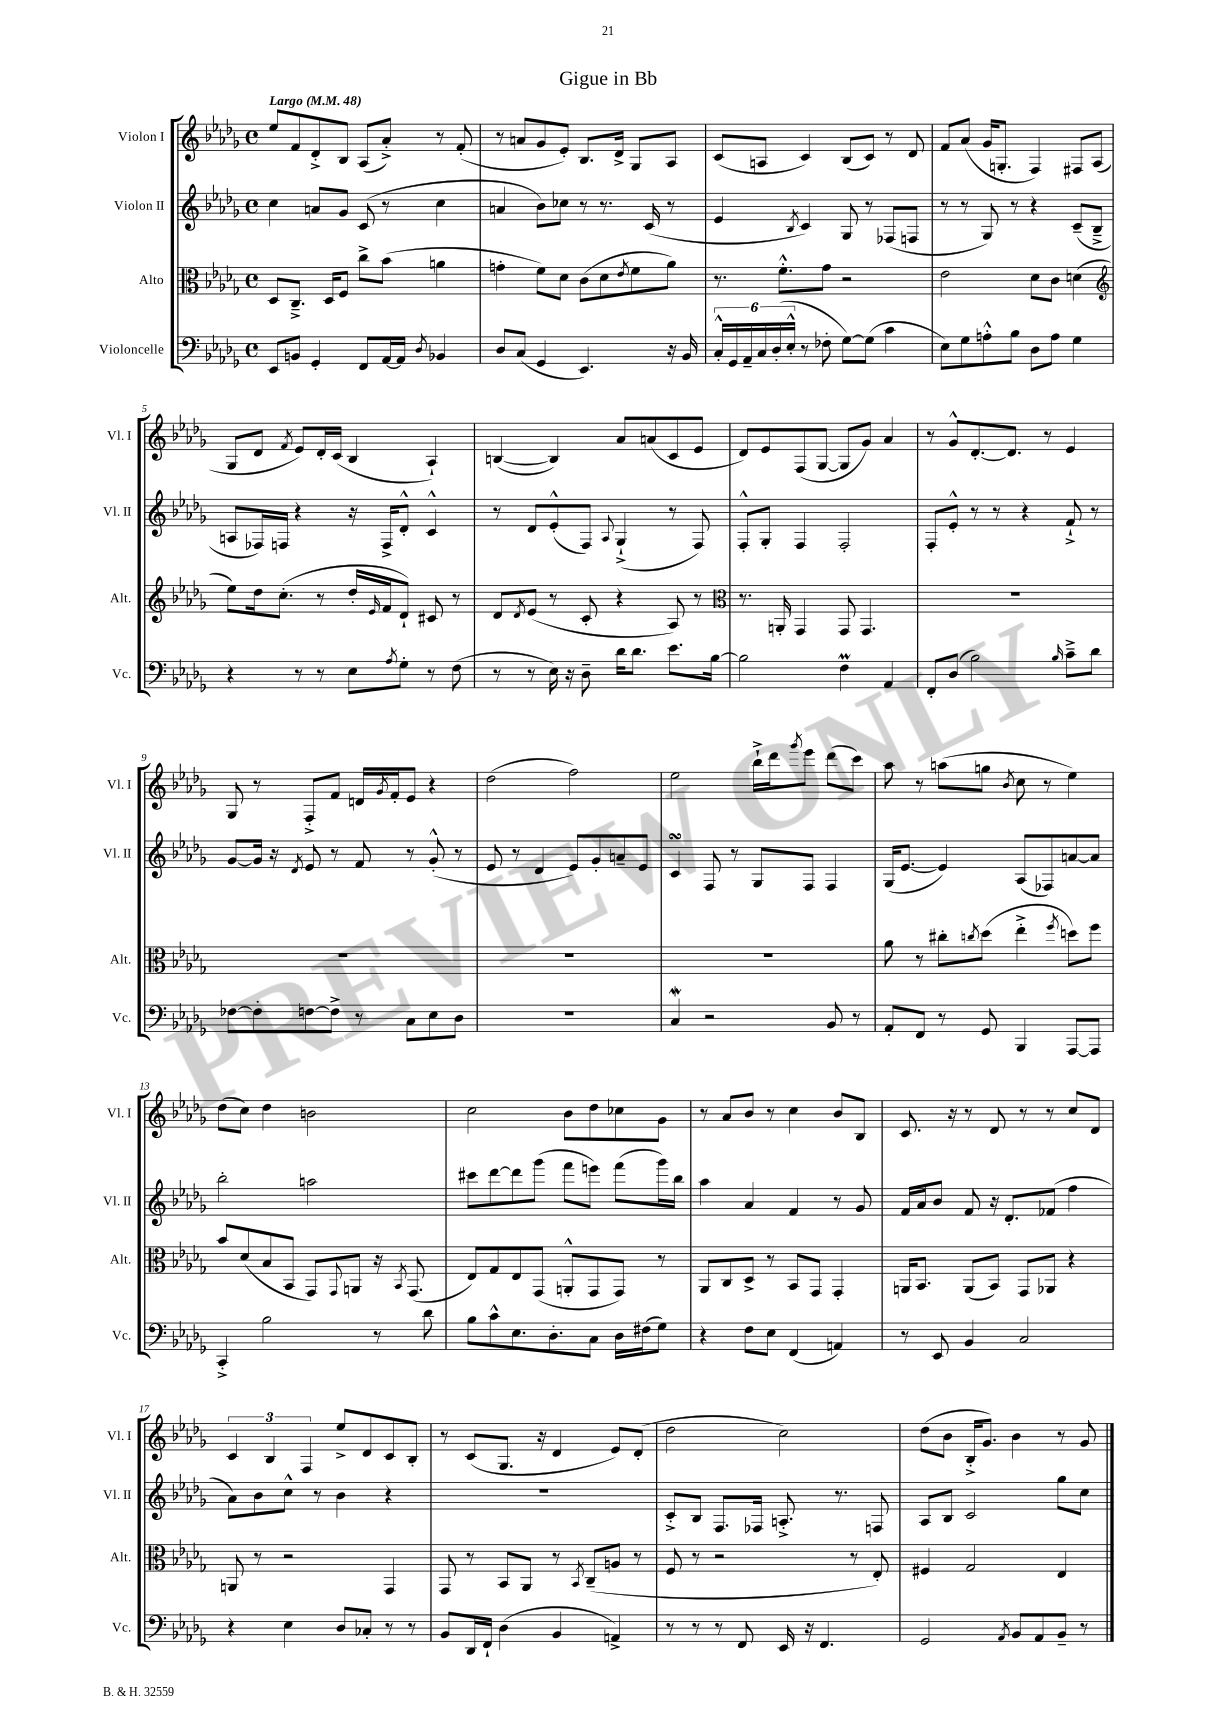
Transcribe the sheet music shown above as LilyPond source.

\header { title = "Gigue in Bb" }
<<
\new StaffGroup <<
\new Staff = "s0" \with { instrumentName = "Violon I" shortInstrumentName = "Vl. I" } {
    \clef treble \key des \major \defaultTimeSignature \time 4/4 \tempo "Largo" 4 = 48
    ees''8 f'8 des'8-.-> bes8 aes8( aes'8-.->) r8 f'8-.( |
    r8 a'8 ges'8 ees'8-.) bes8. des'16-> ges8 aes8 |
    c'8( a8 c'4) bes8( c'8) r8 des'8 |
    f'8 aes'8( ges'16 g8.-. f4) fis8 aes8( |
    ges8 des'8 \acciaccatura { f'8 } ees'8) des'16-. c'16( bes4 aes4-!) |
    b4~( b4) aes'8 a'8( c'8 ees'8 |
    des'8) ees'8 f8( ges8~ ges8 ges'8) aes'4 |
    r8 ges'8-^ des'8.~-. des'8. r8 ees'4 |
    ges8 r8 f8-.-> f'8 d'16 \acciaccatura { ges'8 } f'16-. ees'8 r4 |
    des''2( f''2) |
    ees''2 bes''16-!-> des'''16 \acciaccatura { ges'''8 } ees'''8 des'''8( c'''8) |
    aes''8 r8 a''8( g''8 \acciaccatura { bes'8 } c''8 r8 ees''4) |
    des''8( c''8) des''4 b'2 |
    c''2 bes'8 des''8 ces''8 ges'8 |
    r8 aes'8 bes'8 r8 c''4 bes'8 bes8 |
    c'8. r16 r8 des'8 r8 r8 c''8 des'8 |
    \tuplet 3/2 { c'4 bes4 f4 } ees''8-> des'8 c'8 bes8-. |
    r8 c'8( ges8. r16 des'4 ees'8) des'8-.( |
    des''2 c''2) |
    des''8( bes'8 bes16-.-> ges'8.) bes'4 r8 ges'8 \bar "|." |
}
\new Staff = "s1" \with { instrumentName = "Violon II" shortInstrumentName = "Vl. II" } {
    \clef treble \key des \major \defaultTimeSignature \time 4/4
    c''4 a'8 ges'8 c'8( r8 c''4 |
    a'4 bes'8) ces''8 r8 r8. c'16( r8 |
    ees'4 \acciaccatura { bes8 } c'4) ges8 r8 fes8( f8 |
    r8 r8 ges8) r8 r4 c'8--( bes8---> |
    a8 fes16) f16 r4 r16 f16-> des'8-.-^ c'4-^ |
    r8 des'8 ees'8-.-^( f8) \appoggiatura { aes8 } ges4-!->( r8 f8) |
    f8-.-^ ges8-. f4 f2-. |
    f8-. ees'8-.-^ r8 r8 r4 f'8-!-> r8 |
    ges'8~ ges'16 r16 \acciaccatura { des'8 } ees'8 r8 f'8 r8 ges'8-.-^( r8 |
    ees'8 r8 des'4 ees'8) ges'8-. a'8-- ees'8 |
    c'4\turn f8 r8 ges8 f8 f4 |
    ges16( ees'8.~ ees'4) aes8( fes8) a'8~ a'8 |
    bes''2-. a''2 |
    cis'''8 des'''8~ des'''8 ges'''8( f'''8 e'''8) f'''8( ges'''16) bes''16 |
    aes''4 aes'4 f'4 r8 ges'8 |
    f'16 aes'16 bes'8 f'8 r16 des'8.-. fes'8( f''4 |
    aes'8) bes'8 c''8-^ r8 bes'4 r4 |
    R1 |
    c'8-.-> bes8 f8. fes16 a8.-.-> r8. f8 |
    aes8 bes8 c'2 ges''8 c''8 \bar "|." |
}
\new Staff = "s2" \with { instrumentName = "Alto" shortInstrumentName = "Alt." } {
    \clef alto \key des \major \defaultTimeSignature \time 4/4
    des8 c8.---> des16 f8 c''8-> bes'8( a'4 |
    g'4-. f'8) des'8 c'8( des'8 \acciaccatura { ees'8 } f'8 aes'8) |
    r8. f'8.-.-^ ges'8 r2 |
    ees'2 des'8 c'8 d'4( |
    \clef treble ees''8) des''16 c''8.-.( r8 des''16-. \grace { ees'16 } f'16 des'8-!) cis'8 r8 |
    des'8 \acciaccatura { des'8 } ees'8( r8 c'8-. r4 aes8) r8 |
    \clef alto r8. a,16-. ges,4 ges,8 ges,4. |
    R1 |
    R1 |
    R1 |
    R1 |
    aes'8 r8 cis''8-. \acciaccatura { c''8 } des''8( ees''4-.-> \acciaccatura { f''8 } d''8) f''8 |
    bes'8 des'8( bes8 bes,8 ges,8) \appoggiatura { ges,8 } a,8 r16 \acciaccatura { bes,8 } ges,8.( |
    ees8) ges8 ees8 ges,8( a,8-.-^ ges,8 ges,8) r8 |
    aes,8 c8 des8-> r8 bes,8 ges,8 ges,4-. |
    a,16 bes,8. a,8( bes,8) ges,8 aes,8 r4 |
    a,8 r8 r2 ges,4 |
    ges,8 r8 bes,8 aes,8 r8 \acciaccatura { bes,8 } c8--( a8 r8 |
    f8 r8 r2 r8 ees8-.) |
    fis4 ges2 ees4 \bar "|." |
}
\new Staff = "s3" \with { instrumentName = "Violoncelle" shortInstrumentName = "Vc." } {
    \clef bass \key des \major \defaultTimeSignature \time 4/4
    ees,8 b,8 ges,4-. f,8 aes,16~ aes,16 \acciaccatura { des8 } bes,4 |
    des8 c8( ges,4 ees,4.) r16 bes,16 |
    \tuplet 6/4 { c16-.-^ ges,16 aes,16-- c16 des16-.( ees16-.-^ } r8 fes8-. ges8~) ges8( c'4 |
    ees8) ges8 a8-.-^ bes8 des8 a8 ges4 |
    r4 r8 r8 ees8 \acciaccatura { aes8 } ges8-. r8 f8( |
    r8 r8 ees16) r16 des8-- des'16 des'8. ees'8. bes16~ |
    bes2 f4\prall aes,4 |
    f,8-. des8( bes2) \grace { bes16 } c'8---> des'8 |
    fes8~ fes8-. f8~ f8-> r8 c8 ees8 des8 |
    R1 |
    c4\mordent r2 bes,8 r8 |
    aes,8-. f,8 r8 ges,8 bes,,4 aes,,8~ aes,,8 |
    c,4-.-> bes2 r8 des'8 |
    bes8 c'8-^ ees8. des8.-. c8 des16 fis16( ges8) |
    r4 f8 ees8 f,4( a,4) |
    r8 ees,8 bes,4 c2 |
    r4 ees4 des8 ces8-. r8 r8 |
    bes,8 des,16 f,16-! des4( bes,4 a,4->) |
    r8 r8 r8 f,8 ees,16 r16 f,4. |
    ges,2 \acciaccatura { aes,8 } bes,8 aes,8 bes,8-- r8 \bar "|." |
}
>>
>>
